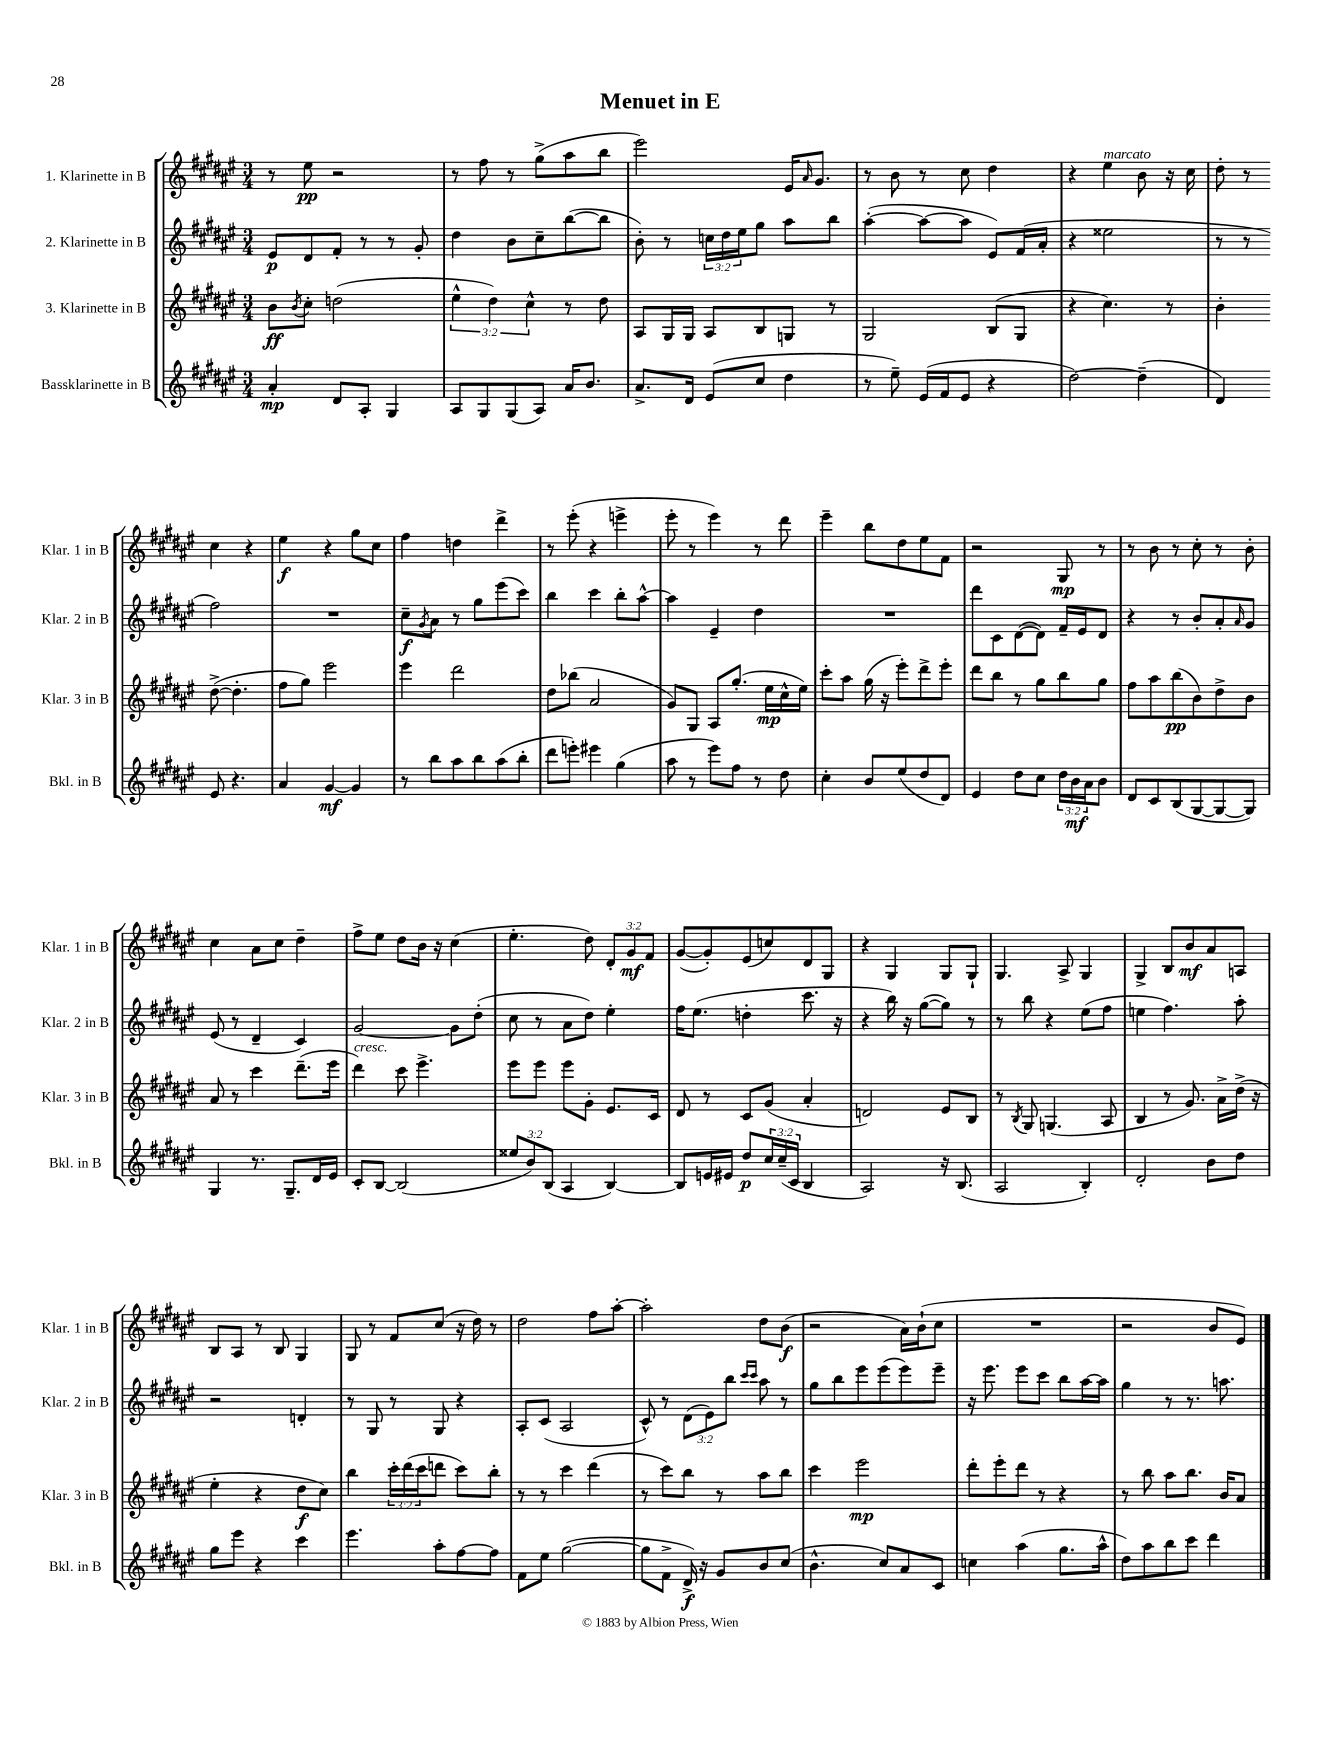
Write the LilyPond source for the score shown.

\header { title = "Menuet in E" }
<<
\new StaffGroup <<
\new Staff = "s0" \with { instrumentName = "1. Klarinette in B" shortInstrumentName = "Klar. 1 in B" } {
    \clef treble \key fis \major \numericTimeSignature \time 3/4 \override Staff.TupletNumber.text = #tuplet-number::calc-fraction-text
    r8 eis''8\pp r2 |
    r8 fis''8 r8 gis''8->( ais''8 b''8 |
    eis'''2) eis'16 \grace { ais'16 } gis'8. |
    r8 b'8 r8 cis''8 dis''4 |
    r4 eis''4^\markup { \italic "marcato" } b'8 r16 cis''16 |
    dis''8-. r8 cis''4 r4 |
    eis''4\f r4 gis''8 cis''8 |
    fis''4 d''4 dis'''4-> |
    r8 eis'''8-.( r4 e'''4-> |
    eis'''8-. r8 eis'''4) r8 dis'''8 |
    eis'''4-- b''8 dis''8 eis''8 fis'8 |
    r2 gis8\mp r8 |
    r8 b'8 r8 cis''8-. r8 b'8-. |
    cis''4 ais'8 cis''8 dis''4-- |
    fis''8-> eis''8 dis''8 b'16 r16 cis''4( |
    eis''4.-. dis''8) \tuplet 3/2 { dis'8-. gis'8\mf fis'8 } |
    gis'8~( gis'8-.) eis'8( c''8) dis'8 gis8 |
    r4 gis4 gis8 gis8-! |
    gis4. ais8-> gis4 |
    gis4-> b8 b'8\mf ais'8 a8 |
    b8 ais8 r8 b8 gis4 |
    gis8 r8 fis'8 cis''8( r16 dis''16) r8 |
    dis''2 fis''8 ais''8~-. |
    ais''2-. dis''8 b'8\f( |
    r2 ais'16) b'16-!( cis''8 |
    R2. |
    r2 b'8 eis'8) \bar "|." |
}
\new Staff = "s1" \with { instrumentName = "2. Klarinette in B" shortInstrumentName = "Klar. 2 in B" } {
    \clef treble \key fis \major \numericTimeSignature \time 3/4 \override Staff.TupletNumber.text = #tuplet-number::calc-fraction-text
    eis'8\p dis'8 fis'8-. r8 r8 gis'8-. |
    dis''4 b'8 cis''8-- b''8~( b''8 |
    b'8-.) r8 \tuplet 3/2 { c''16 dis''16 eis''16 } gis''8 ais''8 b''8 |
    ais''4~-.( ais''8~ ais''8 eis'8) fis'16( ais'16-. |
    r4 eisis''2 |
    r8 r8 fis''2) |
    R2. |
    cis''8--\f \acciaccatura { gis'8 } ais'8 r8 gis''8 eis'''8( cis'''8) |
    b''4 cis'''4 b''8-. ais''8~-^ |
    ais''4 eis'4-- dis''4 |
    R2. |
    dis'''8 cis'8 dis'8~( dis'8) fis'16-- eis'16 dis'8 |
    r4 r8 b'8-. ais'8-. \grace { ais'16 } gis'8 |
    eis'8( r8 dis'4-- cis'4) |
    gis'2~ gis'8 dis''8-.( |
    cis''8 r8 ais'8 dis''8) eis''4-. |
    fis''16 eis''8.( d''4-. cis'''8. r16 |
    r4 b''16) r16 gis''8~( gis''8) r8 |
    r8 b''8 r4 eis''8( fis''8 |
    e''4 fis''4.) ais''8-. |
    r2 d'4-. |
    r8 gis8 r8 gis8 r4 |
    ais8-. cis'8( ais2 |
    cis'8-^) r8 \tuplet 3/2 { dis'8( eis'8) b''8 } \grace { cis'''16 cis'''16 } ais''8 r8 |
    gis''8 b''8 eis'''8 eis'''8( eis'''8) eis'''8-- |
    r16 eis'''8. eis'''8 cis'''8 b''8 ais''16~ ais''16 |
    gis''4 r8 r8. a''8. \bar "|." |
}
\new Staff = "s2" \with { instrumentName = "3. Klarinette in B" shortInstrumentName = "Klar. 3 in B" } {
    \clef treble \key fis \major \numericTimeSignature \time 3/4 \override Staff.TupletNumber.text = #tuplet-number::calc-fraction-text
    b'8\ff \acciaccatura { b'8 } cis''8-. d''2( |
    \tuplet 3/2 { eis''4-^ dis''4) cis''4-^ } r8 dis''8 |
    ais8 gis16 gis16 ais8 b8 g8 r8 |
    gis2 b8( gis8 |
    r4 cis''4.) r8 |
    b'4-. dis''8~->( dis''4.-. |
    fis''8 gis''8) eis'''2 |
    eis'''4 dis'''2 |
    dis''8 bes''8( ais'2 |
    gis'8) gis8 ais8 gis''8.-.( eis''16\mp cis''16-^ eis''16) |
    cis'''8-. ais''8 gis''16( r16 eis'''8-.) dis'''8-> eis'''8-. |
    dis'''8 b''8 r8 gis''8 b''8 gis''8 |
    fis''8 ais''8 b''8\pp( b'8) dis''8-> b'8 |
    ais'8 r8 cis'''4 dis'''8.--( eis'''16 |
    dis'''4^\markup { \italic "cresc." }) cis'''8 eis'''4.-> |
    eis'''8 eis'''8 eis'''8 gis'8-. eis'8. cis'16 |
    dis'8 r8 cis'8 gis'8( ais'4-. |
    d'2) eis'8 b8 |
    r8 \acciaccatura { b8 } gis8 g4.( ais8 |
    b4 r8 gis'8.) ais'16-> dis''16->( r16 |
    eis''4-. r4 dis''8\f cis''8) |
    b''4 \tuplet 3/2 { cis'''16-. dis'''16( cis'''16 } d'''8 cis'''8) b''8-. |
    r8 r8 cis'''4 dis'''4( |
    r8 cis'''8) b''8 r8 ais''8 b''8 |
    cis'''4 eis'''2\mp |
    dis'''8-. eis'''8-. dis'''8 r8 r4 |
    r8 b''8 ais''8 b''8. b'16 ais'8 \bar "|." |
}
\new Staff = "s3" \with { instrumentName = "Bassklarinette in B" shortInstrumentName = "Bkl. in B" } {
    \clef treble \key fis \major \numericTimeSignature \time 3/4 \override Staff.TupletNumber.text = #tuplet-number::calc-fraction-text
    ais'4-.\mp dis'8 ais8-. gis4 |
    ais8 gis8 gis8( ais8) ais'16 b'8. |
    ais'8.-> dis'16 eis'8( cis''8 dis''4 |
    r8 eis''8--) eis'16( fis'16 eis'8 r4 |
    dis''2~) dis''4--( |
    dis'4) eis'8 r4. |
    ais'4 gis'4~\mf gis'4 |
    r8 b''8 ais''8 b''8 ais''8( b''8-. |
    dis'''8 e'''8-.) eis'''4 gis''4( |
    ais''8 r8 eis'''8) fis''8 r8 dis''8 |
    cis''4-. b'8 eis''8( dis''8 dis'8) |
    eis'4 dis''8 cis''8 \tuplet 3/2 { dis''16 b'16\mf ais'16 } b'8 |
    dis'8 cis'8 b8( gis8~ gis8~ gis8) |
    gis4 r8. gis8.-- dis'16 eis'16 |
    cis'8-. b8~ b2( |
    \tuplet 3/2 { eisis''8 b'8) b8( } ais4 b4~) |
    b8 e'16 eis'16 dis''8\p \tuplet 3/2 { cis''16 cis''16--( cis'16 } b4 |
    ais2) r16 b8.( |
    ais2 b4-.) |
    dis'2-. b'8 dis''8 |
    gis''8 eis'''8 r4 cis'''4 |
    eis'''4. ais''8-. fis''8~ fis''8 |
    fis'8 eis''8 gis''2~( |
    gis''8 fis'8-> dis'16->\f) r16 gis'8 b'8 cis''8( |
    b'4.-^ cis''8) ais'8 cis'8 |
    c''4 ais''4( gis''8. ais''16-^ |
    dis''8) ais''8 b''8 cis'''8 dis'''4 \bar "|." |
}
>>
>>
\layout { \context { \Score \remove "Bar_number_engraver" } }
